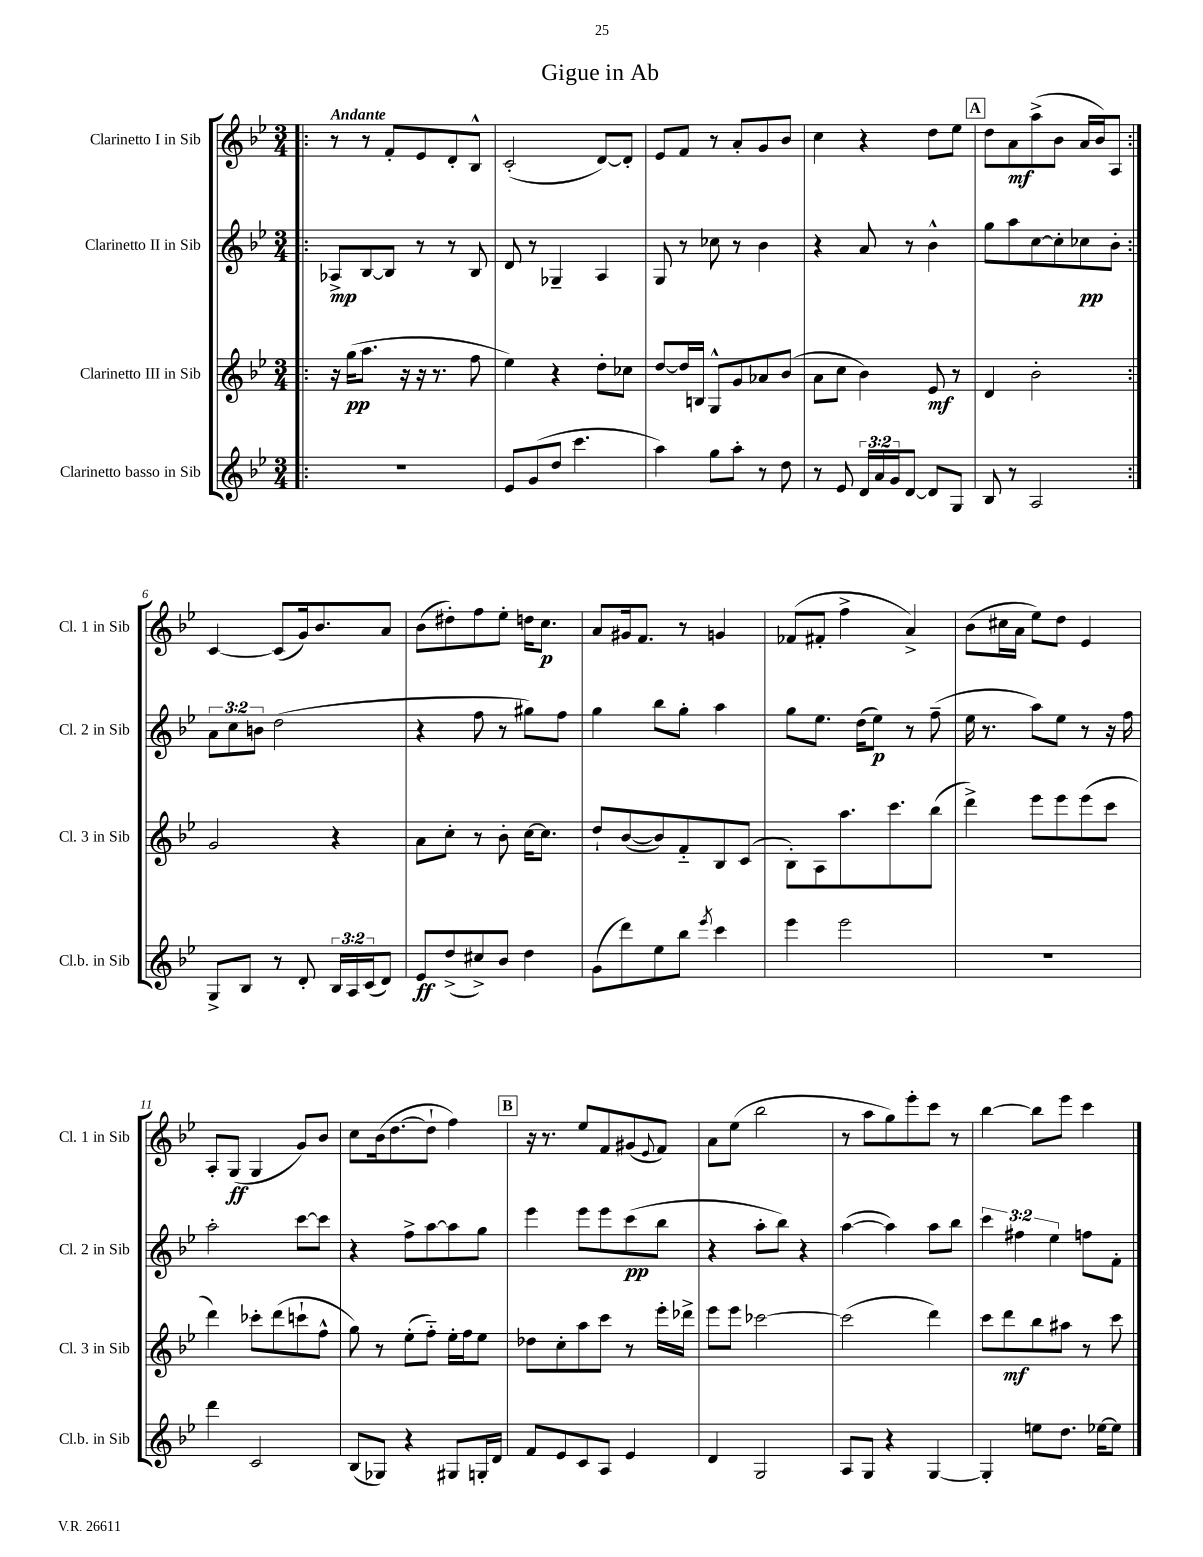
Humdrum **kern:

**kern	**kern	**kern	**kern
*staff4	*staff3	*staff2	*staff1
*clefG2	*clefG2	*clefG2	*clefG2
*k[b-e-]	*k[b-e-]	*k[b-e-]	*k[b-e-]
*M3/4	*M3/4	*M3/4	*M3/4
=!|:	=!|:	=!|:	=!|:
2.r	16r	8A-^/L	8r
.	(16gg\LK	.	.
.	8.aa\J	[8B-/	8r
.	.	8B-/]J	8f'/L
.	16r	.	.
.	16r	8r	8e-/
.	8.r	.	.
.	.	8r	8d'/
.	8ff\	8B-/	8B-^^/J
=	=	=	=
8e-/L	4ee-\)	8d/	(2c'/
(8g/	.	8r	.
8dd/J	4r	4G-~/	.
4.ccc\	.	.	.
.	8dd'\L	4A/	[8d/L)
.	8cc-\J	.	8d'/]J
=	=	=	=
4aa\)	[8dd/L	8G/	8e-/L
.	16dd/]L	8r	8f/J
.	16B/JJ	.	.
8gg\L	8G^^/L	8cc-\	8r
8aa'\J	8g/	8r	8a'/L
8r	8a-/	4b-\	8g/
8dd\	(8b-/J	.	8b-/J
=	=	=	=
8r	8a\L	4r	4cc\
8e-/	8cc\J	.	.
24d/LL	4b-\)	8a/	4r
24a/	.	.	.
24g/J	.	.	.
[8d/J	.	8r	.
8d/]L	8e-/	4b-^^\	8dd\L
8G/J	8r	.	8ee-\J
=	=	=	=
8B-/	4d/	8gg\L	8dd\L
8r	.	8aa\	8a\
2A/	2b-'\	[8cc\	(8aa^\
.	.	8cc'\]	8b-\J
.	.	8cc-\	16a/LL
.	.	.	16b-/J)
.	.	8b-'\J	8A/J
=:|!	=:|!	=:|!	=:|!
8G^/L	2g/	12a\L	[4c/
.	.	12cc\	.
8B-/J	.	.	.
.	.	12b\J	.
8r	.	(2dd\	(8c/]L
8d'/	.	.	16g/k)
.	.	.	8.b-/
24B-/LL	4r	.	.
24A/	.	.	.
(24c/J	.	.	.
8d/J)	.	.	8a/J
=	=	=	=
8e-/L	8a\L	4r	(8b-\L
(8dd^/	8cc'\J	.	8dd#'\)
8cc#^/)	8r	8ff\	8ff\
8b-/J	8b-'\	8r	8ee-'\J
4dd\	[16cc\LK	8gg#\L)	16dd\LK
.	8.cc\]J	.	8.cc\J
.	.	8ff\J	.
=	=	=	=
(8g\L	8dd`/L	4gg\	8a/L
8ddd\)	([8b-/	.	16g#/k
.	.	.	8.f/J
8ee-\	8b-/])	8bb-\L	.
8bb-\J	8f'~/	8gg'\J	8r
8qeee-/	.	.	.
4ccc\	8B-/	4aa\	4g/
.	(8c/J	.	.
=	=	=	=
4eee-\	8B-'\L)	8gg\L	(8f-/L
.	8A\	8.ee-\J	8f#'/J
2eee-\	8.aa\	.	4ff^\
.	.	(16dd\LK	.
.	.	8ee-\J)	.
.	8.ccc\	.	.
.	.	8r	4a^/)
.	(8bb-\J	(8ff~\	.
=	=	=	=
2.r	4ddd^\)	16ee-\	(8b-\L
.	.	8.r	.
.	.	.	16cc#\L
.	.	.	16a\JJ
.	8eee-\L	8aa\L)	8ee-\L)
.	8eee-\	8ee-\J	8dd\J
.	(8eee-\	8r	4e-/
.	8ccc\J	16r	.
.	.	16ff\	.
=	=	=	=
4ddd\	4ddd\)	2aa'\	8A'/L
.	.	.	(8G/J
2c/	8ccc-'\L	.	4G/
.	(8ddd\	.	.
.	8ccc`\	[8ccc\L	8g/L)
.	8ff^^\J	8ccc\]J	8b-/J
=	=	=	=
(8B-/L	8gg\)	4r	8cc\L
8G-/J)	8r	.	(16b-\k
.	.	.	[8.dd\
4r	(8ee-'\L	8ff^\L	.
.	8ff'~\J)	[8aa\	8dd`\]J
8G#/L	16ee-'\LL	8aa\]	4ff\)
.	16ff\J	.	.
16G'/L	8ee-\J	8gg\J	.
16d/JJ	.	.	.
=	=	=	=
8f/L	8dd-\L	4eee-\	16r
.	.	.	8.r
8e-/	8cc'\	.	.
8c/	8aa\	8eee-\L	8ee-/L
8A/J	8ccc\J	8eee-\	8f/
4e-/	8r	(8ccc\	(8g#/
.	.	.	8qqe-/
.	16eee-'\LL	8bb-\J	8f/J)
.	16ddd-^\JJ	.	.
=	=	=	=
4d/	8eee-\L	4r	8a\L
.	8eee-\J	.	(8ee-\J
2G/	[2ccc-\	8aa'\L	2bb-\
.	.	8bb-\J)	.
.	.	4r	.
=	=	=	=
8A/L	(2ccc-\]	([4aa\	8r
8G/J	.	.	8aa\L
4r	.	4aa\])	8gg\)
.	.	.	8eee-'\
[4G/	4ddd\)	8aa\L	8ccc\J
.	.	8bb-\J	8r
=	=	=	=
4G'/]	8ccc\L	6ccc\	[4bb-\
.	8ddd\	.	.
.	.	6ff#\	.
8ee\L	8bb-\	.	8bb-\]L
.	.	6ee-\	.
8.dd\J	8aa#\J	.	8eee-\J
.	8r	8ff\L	4ccc\
[16ee-\LK	.	.	.
8ee-\]J	8ccc\	8f'\J	.
==	==	==	==
*-	*-	*-	*-
